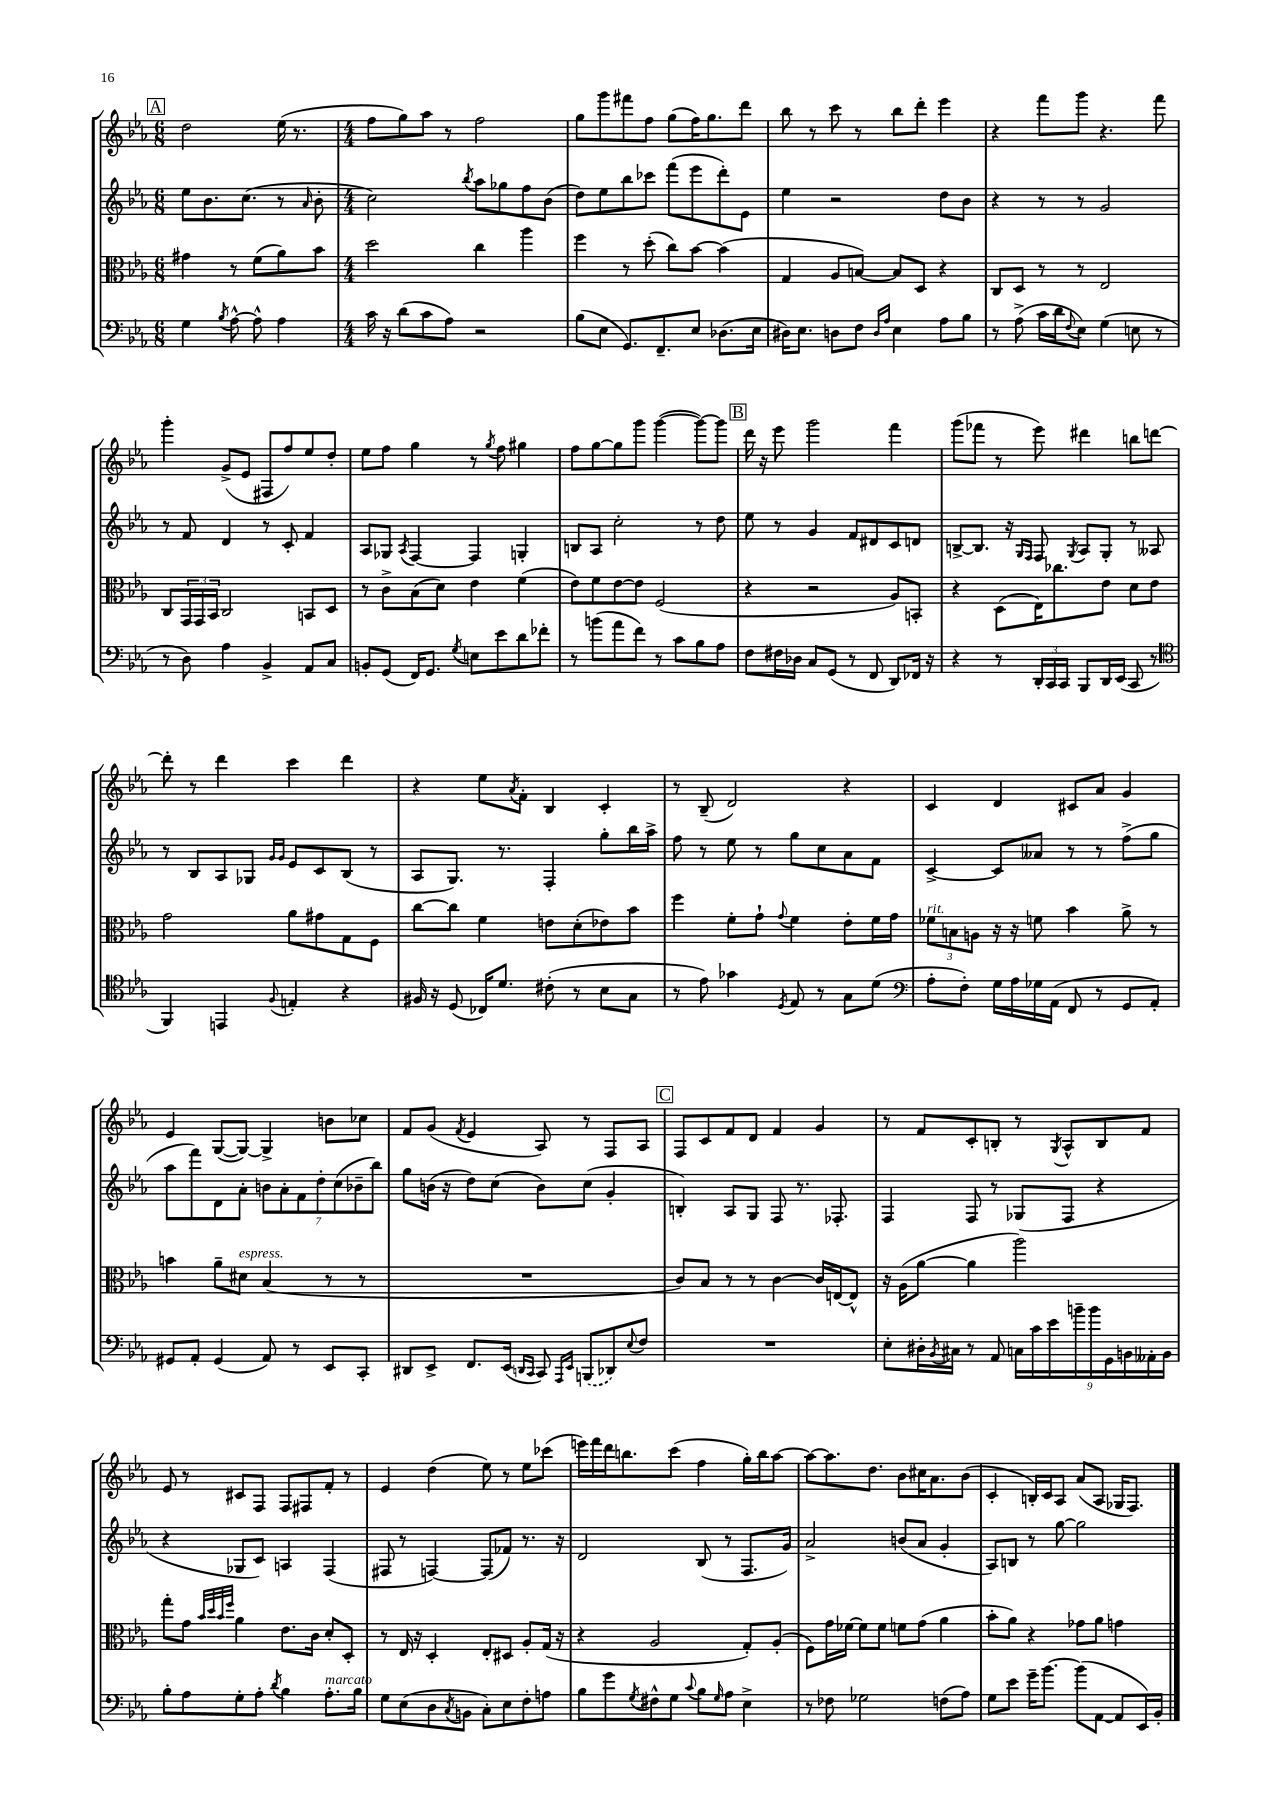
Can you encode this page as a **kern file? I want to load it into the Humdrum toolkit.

**kern	**kern	**kern	**kern
*staff4	*staff3	*staff2	*staff1
*clefF4	*clefC3	*clefG2	*clefG2
*k[b-e-a-]	*k[b-e-a-]	*k[b-e-a-]	*k[b-e-a-]
*M6/8	*M6/8	*M6/8	*M6/8
4G	4g#	8ee-	2dd
.	.	8.b-	.
8qB-	.	.	.
[8A-^^	8r	.	.
.	.	(8.cc	.
8A-^^]	(8f	.	.
4A-	8a-)	8r	(16ee-
.	.	.	8.r
.	.	16qqa-	.
.	8b-	8b-'	.
=	=	=	=
*M4/4	*M4/4	*M4/4	*M4/4
16c	2dd	2cc)	8ff
16r	.	.	.
(8d	.	.	8gg)
8c	.	.	8aa-
8A-)	.	.	8r
.	.	8qbb-	.
2r	4cc	8aa-	2ff
.	.	8gg-	.
.	4aa-	8ff	.
.	.	(8b-	.
=	=	=	=
(8B-	4ff	8dd)	8gg
8E-	.	8ee-	8ggg
8.GG)	8r	8bb-	8fff#
.	(8dd'	8ccc-	8ff
8.FF~	.	.	.
.	8cc)	(8fff	(8gg
8E-	[8b-	8eee-	16ff)
.	.	.	8.gg
(8.D-	(4b-]	8ddd')	.
.	.	8e-	8ddd
16E-	.	.	.
=	=	=	=
16D#)	4G	4ee-	8bb-
8.E-	.	.	.
.	.	.	8r
8D	8A-	2r	8ccc
8F	[8B)	.	8r
16qqD	.	.	.
16qqA-	.	.	.
4E-	8B]	.	8bb-
.	8D	.	8ddd'
8A-	4r	8dd	4eee-
8B-	.	8b-	.
=	=	=	=
8r	8C	4r	4r
(8A-^	8D	.	.
16c	8r	8r	8fff
16d	.	.	.
8qqF	.	.	.
8E-)	8r	8r	8ggg
(4G	2E-	2g	4.r
8E	.	.	.
8r	.	.	8fff
=	=	=	=
8r	8C	8r	4ggg'
8D)	24GG	8f	.
.	24GG	.	.
.	24BB-	.	.
4A-	2C	4d	(8g^
.	.	.	8e-
4BB-^	.	8r	8F#
.	.	8c'	8ff)
8AA-	8BB	4f	8ee-
8C	8D	.	8dd'
=	=	=	=
8BB'	8r	8A-	8ee-
(8GG	8c^	8G-	8ff
.	.	8qA-	.
16FF)	(8B-	[4F	4gg
8.GG	.	.	.
.	8d)	.	.
8qG	.	.	.
8E	4e-	4F]	8r
.	.	.	8qgg
8e-	.	.	8ff
8d	(4f	4G'	4gg#
8f-'	.	.	.
=	=	=	=
8r	8e-)	8B	8ff
(8b	8f	8A-	[8gg
8a-	[8e-	2cc'	8gg]
8f)	8e-]	.	8ggg
8r	(2F	.	([4ggg
8c	.	.	.
8B-	.	8r	8ggg_)
8A-	.	8dd	8ggg]
=	=	=	=
8F	4r	8ee-	16ddd
.	.	.	16r
16F#	.	8r	8eee-
16D-	.	.	.
8C	2r	4g	2ggg
(8GG	.	.	.
8r	.	8f	.
8FF	.	8d#	.
8DD)	8A-)	8c	4fff
16FF-	8BB'	8d	.
16r	.	.	.
=	=	=	=
4r	4r	[8B^	(8ggg
.	.	8.B]	8fff-
8r	(8D	.	8r
.	.	16r	.
.	.	16qqG	.
.	.	16qqF	.
24DD'	16E-)	8F	8eee-)
24CC	.	.	.
.	8.cc-	.	.
24CC	.	.	.
.	.	8qG	.
8BBB-	.	8A-	4ddd#
16DD	8e-	8G'	.
(16EE-	.	.	.
8CC	8d	8r	8bb
8r	8e-	8A--	[8ddd
=	=	=	=
*clefC4	*	*	*
4FF)	2g	8r	8ddd']
.	.	8B-	8r
4EE	.	8A-	4ddd
.	.	8G-	.
.	.	16qqg	.
8qqF	.	16qqg	.
4E'	8a-	8e-	4ccc
.	8g#	8c	.
4r	8G	(8B-	4ddd
.	8F	8r	.
=	=	=	=
16F#	[8cc	8A-	4r
16r	.	.	.
(8D	8cc]	8.G)	.
16C-)	4f	.	8ee-
8.d	.	8.r	.
.	.	.	8qa-
.	.	.	8f'
(8c#'	8e	4F'	4B-
8r	(8d'	.	.
8B-	8e-)	8gg'	4c'
8G	8b-	16bb-	.
.	.	16aa-^	.
=	=	=	=
8r	4ff	8ff	8r
8e-)	.	8r	(8B-~
4g-	8f'	8ee-	2d)
.	8g`	8r	.
8qD	8qqg	.	.
8E-	4f	8gg	.
8r	.	8cc	.
8G	8e-'	8a-	4r
(8d	16f	8f	.
.	16g	.	.
=	=	=	=
*clefF4	*	*	*
8A-'	12f-	[4c^	4c
.	12B	.	.
8F')	.	.	.
.	12A	.	.
16G	16r	8c]	4d
16A-	16r	.	.
16G-	8f	8a--	.
(16AA-	.	.	.
8FF	4b-	8r	8c#
8r	.	8r	8a-
8GG	8a-^	(8ff^	4g
8AA-')	8r	8gg	.
=	=	=	=
8GG#	4b	8aa-	4e-
8AA-'	.	8fff)	.
(4GG#	8a-~	8d	([8G
.	8d#	8a-'	8G_)
8AA-)	(4B-	14b	4G^]
.	.	14a-'	.
8r	.	.	.
.	.	14f	.
.	.	14dd'	.
8EE-	8r	.	8b
.	.	(14cc	.
.	.	14b-~	.
8CC'	8r	.	8cc-
.	.	14bb-)	.
=	=	=	=
8DD#	1r	8gg	8f
8EE-^	.	(16b	(8g
.	.	16r	.
.	.	.	8qf
8.FF	.	8dd)	4e-
.	.	(8cc	.
(16EE-	.	.	.
16qqDD	.	.	.
16qqCC	.	.	.
8CC)	.	8b)	8A-)
16qqAAA-	.	.	.
16qqEE-	.	.	.
(8BBB	.	(8cc	8r
8DD-)	.	4g'	8F
8qqE-	.	.	.
8F	.	.	8A-
=	=	=	=
1r	8c)	4B')	8F
.	8B-	.	8c
.	8r	8A-	8f
.	8r	8G	8d
.	[4c	8F	4f
.	.	8.r	.
.	16c]	.	4g
.	[16E	8.F-'	.
.	8E^^]	.	.
=	=	=	=
8E-'	16r	4F	8r
.	(16A-	.	.
16D#'	[8a-	.	8f
8qBB-	.	.	.
16C#	.	.	.
8r	4a-]	8F	8c'
8AA-	.	8r	8B'
18C	2aa-)	(8G-	8r
18c	.	.	.
18e-	.	.	.
.	.	.	8qG
.	.	8F	8A-^^
18b~	.	.	.
18b	.	.	.
.	.	4r	8B
18GG	.	.	.
18BB	.	.	.
.	.	.	8f
18AA--'	.	.	.
18BB	.	.	.
=	=	=	=
8B-'	8gg'	4r	8e-
8A-	8g	.	8r
.	32qqb-	.	.
.	32qqdd	.	.
.	32qqb-	.	.
.	32qqff	.	.
8G'	4a-	8G-	8c#
8A-'	.	8c)	8F
8qd	.	.	.
4B-	8.e-	4A	8F
.	.	.	8F#
.	16c	.	.
8.A-'	8d'	(4F	8f'
.	8D'	.	8r
16B-	.	.	.
=	=	=	=
8G	8r	8F#	4e-
(8E-	16E-	8r	.
.	16r	.	.
8D	4D'	[4F)	(4dd
8qC	.	.	.
8BB	.	.	.
8C')	8E-'	(8F]	8ee-)
8E-	8D#	8f-)	8r
8F'	8A-'	8.r	8ee-
8A	(16G	.	(8ccc-
.	16r	16r	.
=	=	=	=
8B-	4r	2d	16eee)
.	.	.	16fff
8g	.	.	16ddd
.	.	.	8.bb
8qG	.	.	.
8F#^^	2A-	.	.
8G	.	.	(8ccc
8qqc	.	.	.
8B-	.	(8B-	4ff
16qqG	.	.	.
8A-	.	8r	.
4E-^	8G')	8.F	16gg')
.	.	.	16bb
.	(8A-'	.	[8aa-
.	.	16g)	.
=	=	=	=
8r	8F)	2a-^	8aa-_
8F-	16g	.	8.aa-]
.	[16f-	.	.
2G-	8f-]	.	.
.	.	.	8.dd
.	8f-	.	.
.	8f	(8b	8b-
.	(8g	8a-	16cc#
.	.	.	8.a-
(8F	4a-	4g'	.
8A-)	.	.	(8b-
=	=	=	=
8G	8b-'	8A-)	4c'
8e-	8a-)	8B	.
16g~	4r	8r	16B')
[8.b-	.	.	16c
.	.	[8gg	8A-
(8b-]	8g-	2gg]	(8a-
[8AA-	8a-	.	8A-
8AA-]	4g	.	16G-
.	.	.	8.F)
16EE-)	.	.	.
16BB-'	.	.	.
==	==	==	==
*-	*-	*-	*-
